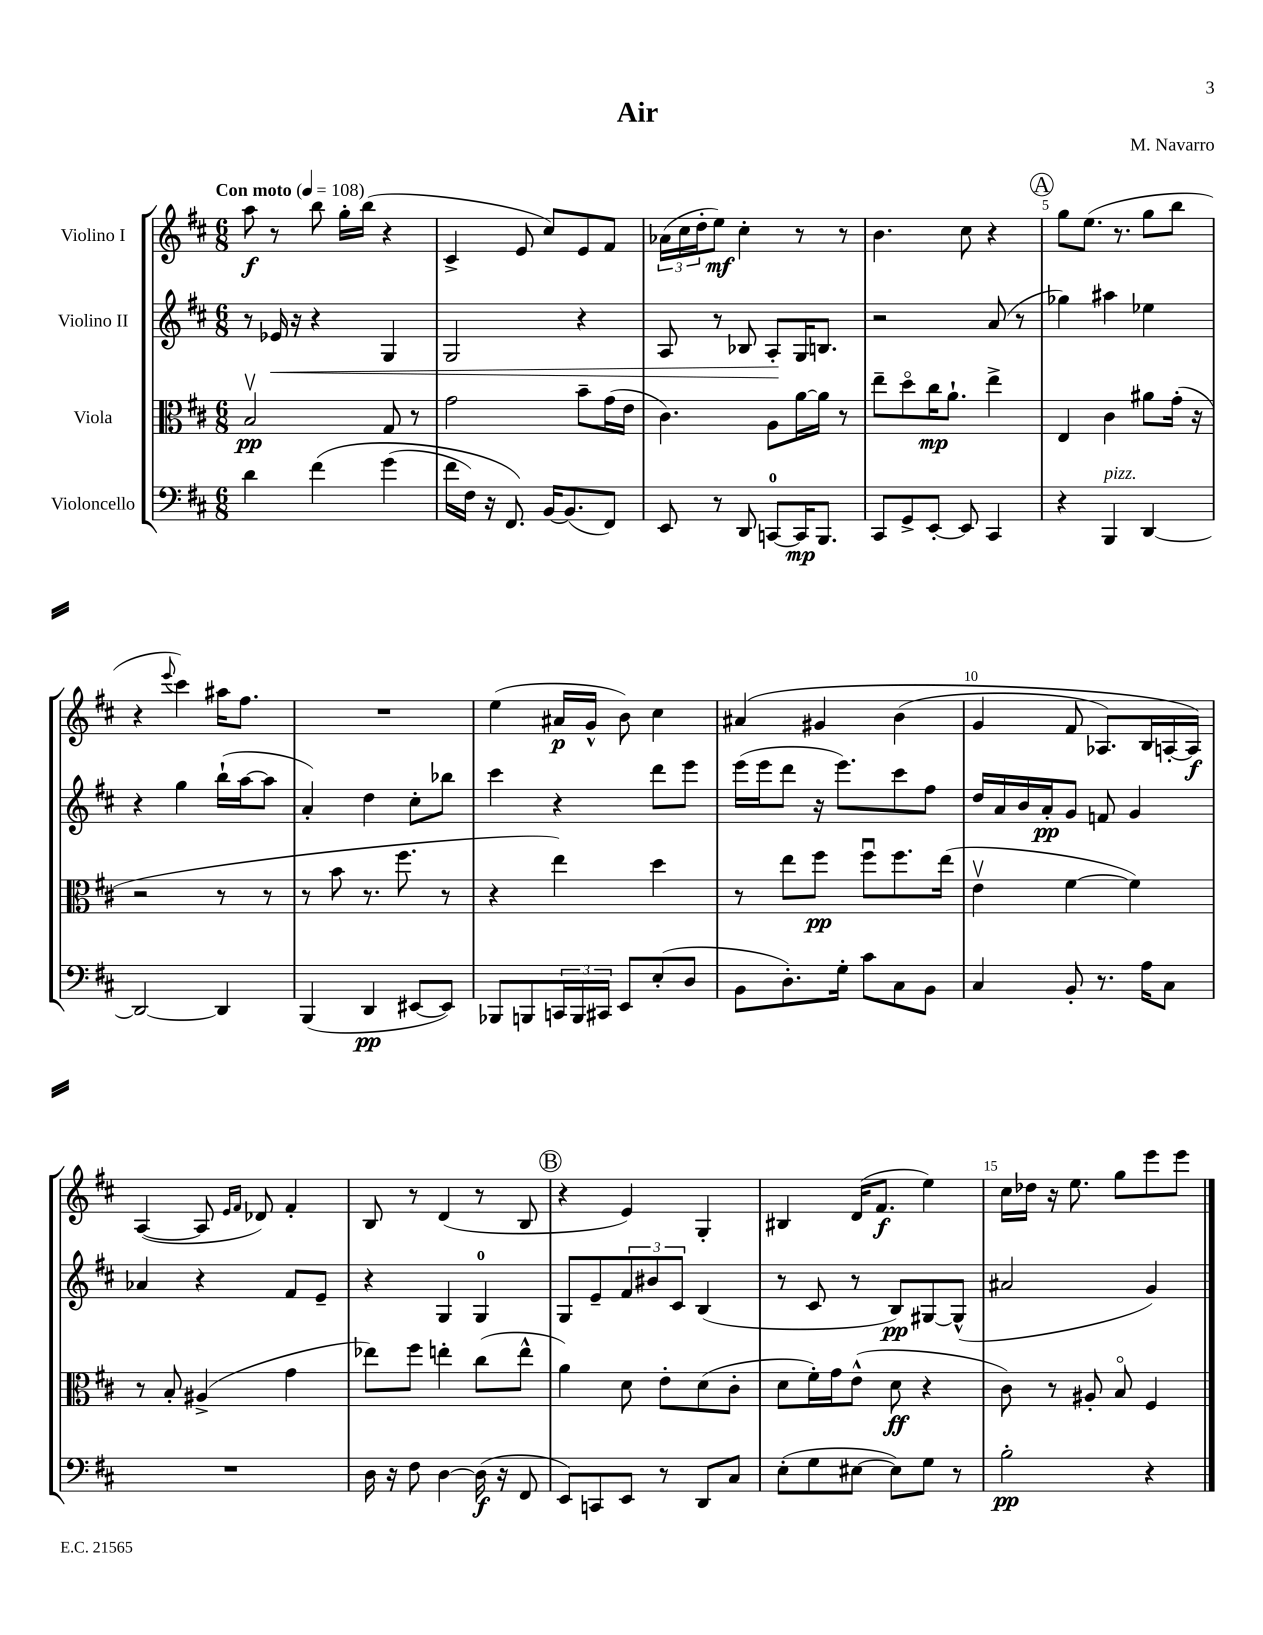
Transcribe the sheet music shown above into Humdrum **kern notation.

**kern	**kern	**kern	**kern
*staff4	*staff3	*staff2	*staff1
*clefF4	*clefC3	*clefG2	*clefG2
*k[f#c#]	*k[f#c#]	*k[f#c#]	*k[f#c#]
*M6/8	*M6/8	*M6/8	*M6/8
*MM108	*MM108	*MM108	*MM108
4d	2Bv	8r	8aa
.	.	16e-	8r
.	.	16r	.
&(4f#	.	4r	8bb
.	.	.	16gg'
.	.	.	(16bb
(4g	8G	4G	4r
.	8r	.	.
=	=	=	=
16f#	2g	2G	4c#^
16F#)	.	.	.
16r	.	.	.
8.FF#&)	.	.	.
.	.	.	8e
[16BB	.	.	8cc#)
(8.BB]	.	.	.
.	8b~	4r	8e
8FF#)	(16g	.	8f#
.	16e	.	.
=	=	=	=
8EE	4.c#)	8A	(24a-
.	.	.	24cc#
.	.	.	24dd'
8r	.	8r	8ee)
8DD	.	8B-	4cc#'
[8CC	8A	8A'	.
16CC]	[16a	16G	8r
8.BBB	16a]	8.B	.
.	8r	.	8r
=	=	=	=
8CC#	8ee~	2r	4.b
8GG^	8ddo	.	.
[8EE'	16cc#	.	.
.	8.a`	.	.
8EE]	.	.	8cc#
4CC#	4ee^	(8a	4r
.	.	8r	.
=	=	=	=
4r	4E	4gg-)	8gg
.	.	.	(8.ee
4BBB	4c#	4aa#	.
.	.	.	8.r
[4DD	8a#	4ee-	8gg
.	(16g'	.	8bb
.	16r	.	.
=	=	=	=
2DD_	2r	4r	4r
.	.	.	8qqeee
.	.	4gg	4ccc#)
4DD]	8r	(16bb`	16aa#
.	.	[16aa	8.ff#
.	8r	8aa]	.
=	=	=	=
(4BBB	8r	4a')	2.r
.	8b	.	.
4DD	8.r	4dd	.
.	8.ff#	.	.
[8EE#	.	8cc#'	.
8EE#])	8r	8bb-	.
=	=	=	=
8BBB-	4r	4ccc#	(4ee
8BBB	.	.	.
24CC	4ee)	4r	16a#
24BBB	.	.	.
.	.	.	16g^^
24CC#	.	.	.
8EE	.	.	8b)
(8E'	4dd	8ddd	4cc#
8D	.	8eee	.
=	=	=	=
8BB	8r	(16eee	&(4a#
.	.	16eee	.
8.D')	8ee	8ddd	.
.	8ff#	16r	4g#
16G'	.	8.eee)	.
8c#	8ff#u	.	.
8C#	8.ff#	8ccc#	(4b
8BB	.	8ff#	.
.	(16ee	.	.
=	=	=	=
4C#	4ev	16dd	4g
.	.	16a	.
.	.	16b	.
.	.	16a'	.
8BB'	[4f#	8g	8f#
8.r	.	8f	8.A-)
.	4f#])	4g	.
16A	.	.	16B
8C#	.	.	[16A'
.	.	.	16A]&)
=	=	=	=
2.r	8r	4a-	([4A
.	8B'	.	.
.	(4A#^	4r	8A]
.	.	.	16qqe
.	.	.	16qqf#
.	.	.	8d-)
.	4g	8f#	4f#'
.	.	8e~	.
=	=	=	=
16D	8ee-)	4r	8B
16r	.	.	.
8F#	8ff#	.	8r
[4D	4ee'	4G	(4d
(16D]	(8cc#	4G	8r
16r	.	.	.
8FF#	8ee^^	.	8B
=	=	=	=
8EE)	4a)	8G	4r
8CC	.	8e~	.
8EE	8d	12f#	4e)
.	.	12b#	.
8r	8e'	.	.
.	.	12c#	.
8DD	(8d	(4B	4G'
8C#	8c#'	.	.
=	=	=	=
(8E'	8d	8r	4B#
8G	16f#')	8c#	.
.	16g	.	.
[8E#	(8e^^	8r	(16d
.	.	.	8.f#
8E#])	8d	8B)	.
8G	4r	[8G#	4ee)
8r	.	(8G#^^]	.
=	=	=	=
2B'	8c#)	2a#	16cc#
.	.	.	16dd-
.	8r	.	16r
.	.	.	8.ee
.	8A#'	.	.
.	8Bo	.	8gg
4r	4F#	4g)	8eee
.	.	.	8eee
==	==	==	==
*-	*-	*-	*-
